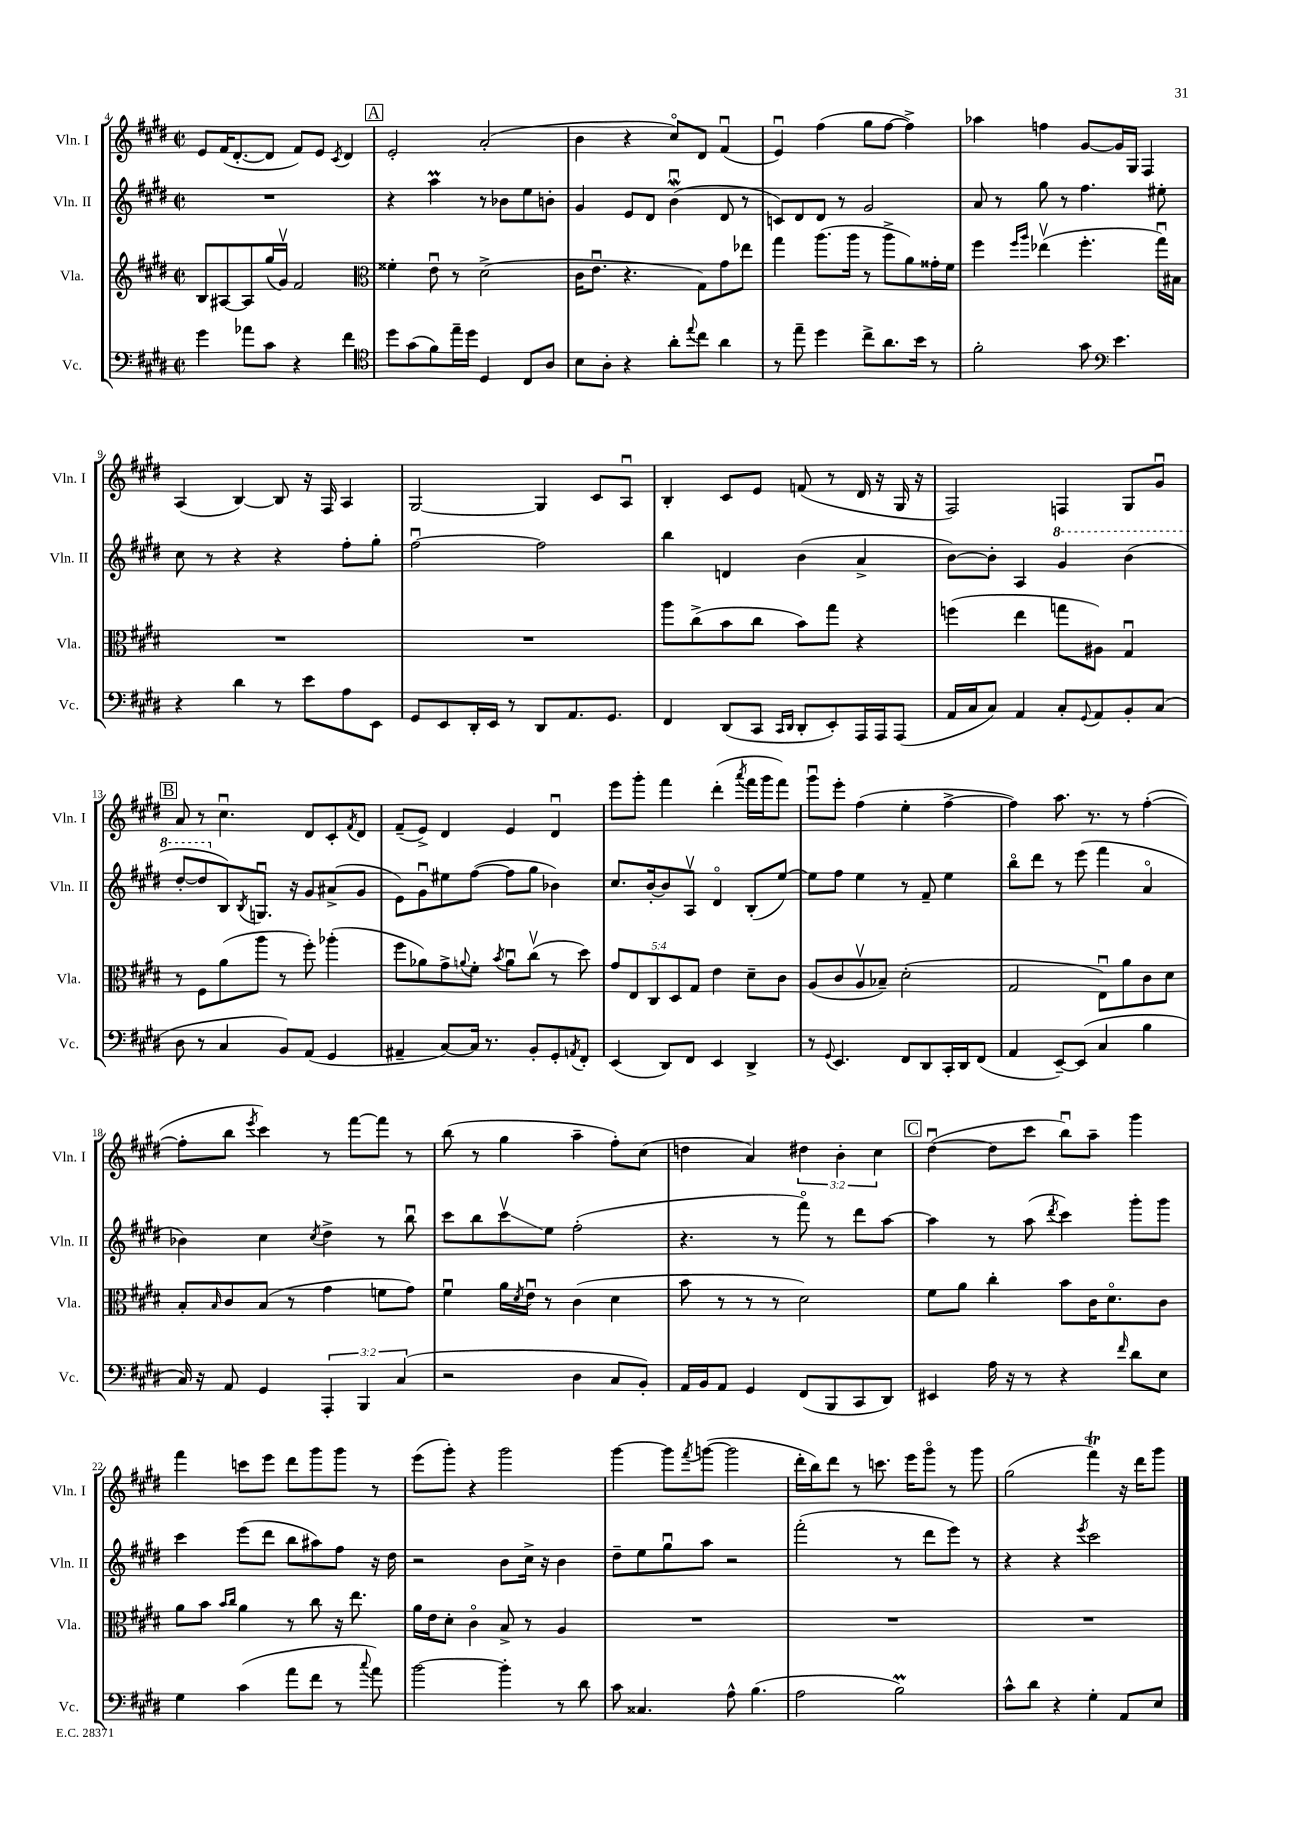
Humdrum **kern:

**kern	**kern	**kern	**kern
*staff4	*staff3	*staff2	*staff1
*clefF4	*clefG2	*clefG2	*clefG2
*k[f#c#g#d#]	*k[f#c#g#d#]	*k[f#c#g#d#]	*k[f#c#g#d#]
*M2/2	*M2/2	*M2/2	*M2/2
*met(c|)	*met(c|)	*met(c|)	*met(c|)
4g#	8B	1r	8e
.	[8A#	.	(16f#
.	.	.	[8.d#'
8a-	8A#]	.	.
8c#	(16gg#	.	8d#]
.	16g#v)	.	.
4r	2f#	.	8f#)
.	.	.	8e
.	.	.	8qc#
4f#	.	.	4d#
=	=	=	=
*clefC4	*clefC3	*	*
8dd#	4f##'	4r	2e'
(8g#	.	.	.
8f#)	8eu	4aa	.
16ee~	8r	.	.
16dd#	.	.	.
4D#	(2d#^	8r	(2a'
.	.	8b-	.
8C#	.	8ee	.
8A	.	8b'	.
=	=	=	=
8B	16c#	4g#	4b
.	8.eu	.	.
8A'	.	.	.
4r	4.r	8e	4r
.	.	8d#	.
8a'	.	(4bu	8cc#o)
8qqee	.	.	.
8cc#	8G#)	.	8d#
4a	8g#	8d#	(4f#u
.	8ee-	8r	.
=	=	=	=
8r	4gg#	8c)	4eu)
8ee~	.	8d#	.
4dd#	(8.aa	8d#	(4ff#
.	.	8r	.
.	16aa	.	.
8cc#^	8r	2g#	8gg#
8.a	8aa^	.	[8ff#
.	8a)	.	4ff#^])
16b	.	.	.
8r	16g##'	.	.
.	16f#	.	.
=	=	=	=
2f#'	4ff#	8a	4aa-
.	.	8r	.
.	16qqff#	.	.
.	16qqaa	.	.
.	(4ee-v	8gg#	4ff
.	.	8r	.
8g#	4.ff#'	4.ff#	[8g#
*clefF4	*	*	*
4.e	.	.	16g#]
.	.	.	16G#
.	.	.	4F#
.	16gg#u)	8ee#'	.
.	16B#	.	.
=	=	=	=
4r	1r	8cc#	(4A
.	.	8r	.
4d#	.	4r	[4B)
8r	.	4r	8B]
8e	.	.	16r
.	.	.	16F#
8A	.	8ff#'	4A
8EE	.	8gg#'	.
=	=	=	=
8GG#	1r	[2ff#u	[2G#
8EE	.	.	.
16DD#'	.	.	.
16EE	.	.	.
8r	.	.	.
8DD#	.	2ff#]	4G#]
8.AA	.	.	.
.	.	.	8c#
8.GG#	.	.	.
.	.	.	8Au
=	=	=	=
4FF#	8aa	4bb	4B'
.	(8cc#^	.	.
(8DD#	8b	4d	8c#
8CC#	8cc#	.	8e
16qqCC#	.	.	.
16qqDD#	.	.	.
8DD#'	8b)	(4b	(8f
8EE')	8gg#	.	8r
16AAA	4r	4a^	16d#
16AAA	.	.	16r
(8AAA	.	.	16G#
.	.	.	16r
=	=	=	=
16AA	(4ff	[8b)	2F#)
16C#	.	.	.
8C#)	.	8b']	.
4AA	4ee	4A	.
8C#'	8gg	4gg#	4F
8qqGG#	.	.	.
8AA	8A#)	.	.
8BB'	4G#u	(4bb	8G#
(8C#	.	.	8g#u
=	=	=	=
8D#	8r	[8ddd#'	8a
8r	8F#	8ddd#]	8r
4C#	(8a	8B)	4.cc#u
.	.	8qB	.
.	8aa	8.Gu	.
8BB)	8r	.	.
.	.	16r	.
(8AA	8ff#')	8g#	8d#
4GG#	(4aa-'	(8a#^	8c#'
.	.	.	8qf#
.	.	8g#	8d#
=	=	=	=
4AA#~	8ff#	8e)	(8f#~
.	8a-)	8g#u	8e^)
[8C#)	8g#^	8ee#	4d#
.	8qqa	.	.
16C#]	8f#'	([8ff#	.
8.r	.	.	.
.	8qb	.	.
.	8au	8ff#]	4e
8BB'	(8cc#v	8gg#	.
8GG#'	8r	4b-)	4d#u
8qAA	.	.	.
8FF#'	8dd#)	.	.
=	=	=	=
(4EE	10g#	8.cc#	8eee
.	10E	.	.
.	.	.	8ggg#'
.	.	[16b'	.
.	10C#	.	.
8DD#)	.	8b]	4fff#
.	10D#	.	.
8FF#	.	8Av	.
.	10G#	.	.
4EE	4e	4d#o	(4ddd#'
.	.	.	8qaaa
4DD#^	8d#~	(8B'	16fff#
.	.	.	16ggg#
.	8c#	[8ee)	8fff#)
=	=	=	=
8r	(8A	8ee]	8ggg#u
8qqGG#	.	.	.
4.EE	8c#	8ff#	8eee'
.	8Av	4ee	(4ff#
.	8B-~)	.	.
8FF#	(2d#'	8r	4ee'
8DD#	.	8f#~	.
16CC#'	.	4ee	[4ff#^
16DD#	.	.	.
(8FF#	.	.	.
=	=	=	=
4AA	2G#	8bbo	4ff#])
.	.	8ddd#	.
[8EE~)	.	8r	8.aa
(8EE]	.	(8eee	.
.	.	.	8.r
4C#	8Eu)	4fff#	.
.	8a	.	8r
4B	8c#	4ao	([4ff#'
.	8d#	.	.
=	=	=	=
16C#)	8B'	4b-)	8ff#']
16r	.	.	.
.	16qqB	.	.
8AA	8c#	.	8bb
.	.	.	8qeee
4GG#	(8B	4cc#	4ccc#)
.	8r	.	.
.	.	8qcc#	.
6AAA'	4g#	4dd#^	8r
.	.	.	[8fff#
6BBB	.	.	.
.	8f	8r	8fff#]
(6C#	.	.	.
.	8g#)	8bbu	8r
=	=	=	=
2r	4f#u	8ccc#	(8bb
.	.	8bb	8r
.	16a	8ccc#v	4gg#
.	8qd#	.	.
.	16eu	.	.
.	8r	8ee	.
4D#	(4c#	(2ff#'	4aa~
8C#	4d#	.	8ff#')
8BB')	.	.	(8cc#
=	=	=	=
16AA	8b	4.r	4dd
16BB	.	.	.
8AA	8r	.	.
4GG#	8r	.	4a)
.	8r	8r	.
(8FF#	2d#)	8fff#o)	6dd#
8BBB	.	8r	.
.	.	.	6b'
8CC#	.	8ddd#	.
.	.	.	6cc#
8DD#)	.	[8aa	.
=	=	=	=
4EE#	8f#	4aa]	([4dd#u
.	8a	.	.
16A	4cc#'	8r	8dd#]
16r	.	.	.
8r	.	(8aa	8ccc#
.	.	8qddd#	.
4r	8b	4ccc#)	8bbu)
.	16c#	.	8aa~
.	8.d#o	.	.
16qqf#	.	.	.
8d#	.	8ggg#'	4ggg#
8E	8c#	8ggg#	.
=	=	=	=
4G#	8a	4ccc#	4fff#
.	8b	.	.
.	16qqb	.	.
.	16qqcc#	.	.
(4c#	4a	(8eee	8ccc
.	.	8ddd#	8eee
8a	8r	8bb	8ddd#
8f#	8cc#	8aa#)	8ggg#
8r	16r	8ff#	8ggg#
.	8.ee	.	.
8qqcc#	.	.	.
8a)	.	16r	8r
.	.	16dd#	.
=	=	=	=
[2b	16a	2r	(8eee
.	16e	.	.
.	8d#'	.	8ggg#')
.	4c#o	.	4r
4b']	8B^	8b	2ggg#
.	8r	16cc#^	.
.	.	16r	.
8r	4A	4b	.
8d#	.	.	.
=	=	=	=
8c#	1r	8dd#~	[4ggg#
4.C##	.	8ee	.
.	.	8gg#u	8ggg#]
.	.	.	8qfff#
.	.	8aa	([8ggg
8A^^	.	2r	2ggg]
(4.B	.	.	.
=	=	=	=
2A	1r	(2fff#'	16ddd#'
.	.	.	16bb)
.	.	.	8ddd#
.	.	.	8r
.	.	.	8.ccc
2B)	.	8r	.
.	.	.	16eee
.	.	8ddd#	8ggg#o
.	.	8eee)	8r
.	.	8r	8ggg#
=	=	=	=
8c#^^	1r	4r	(2gg#
8d#	.	.	.
4r	.	4r	.
.	.	8qeee	.
4G#'	.	2ccc#	4fff#)
8AA	.	.	16r
.	.	.	16ddd#
8E	.	.	8ggg#
==	==	==	==
*-	*-	*-	*-
